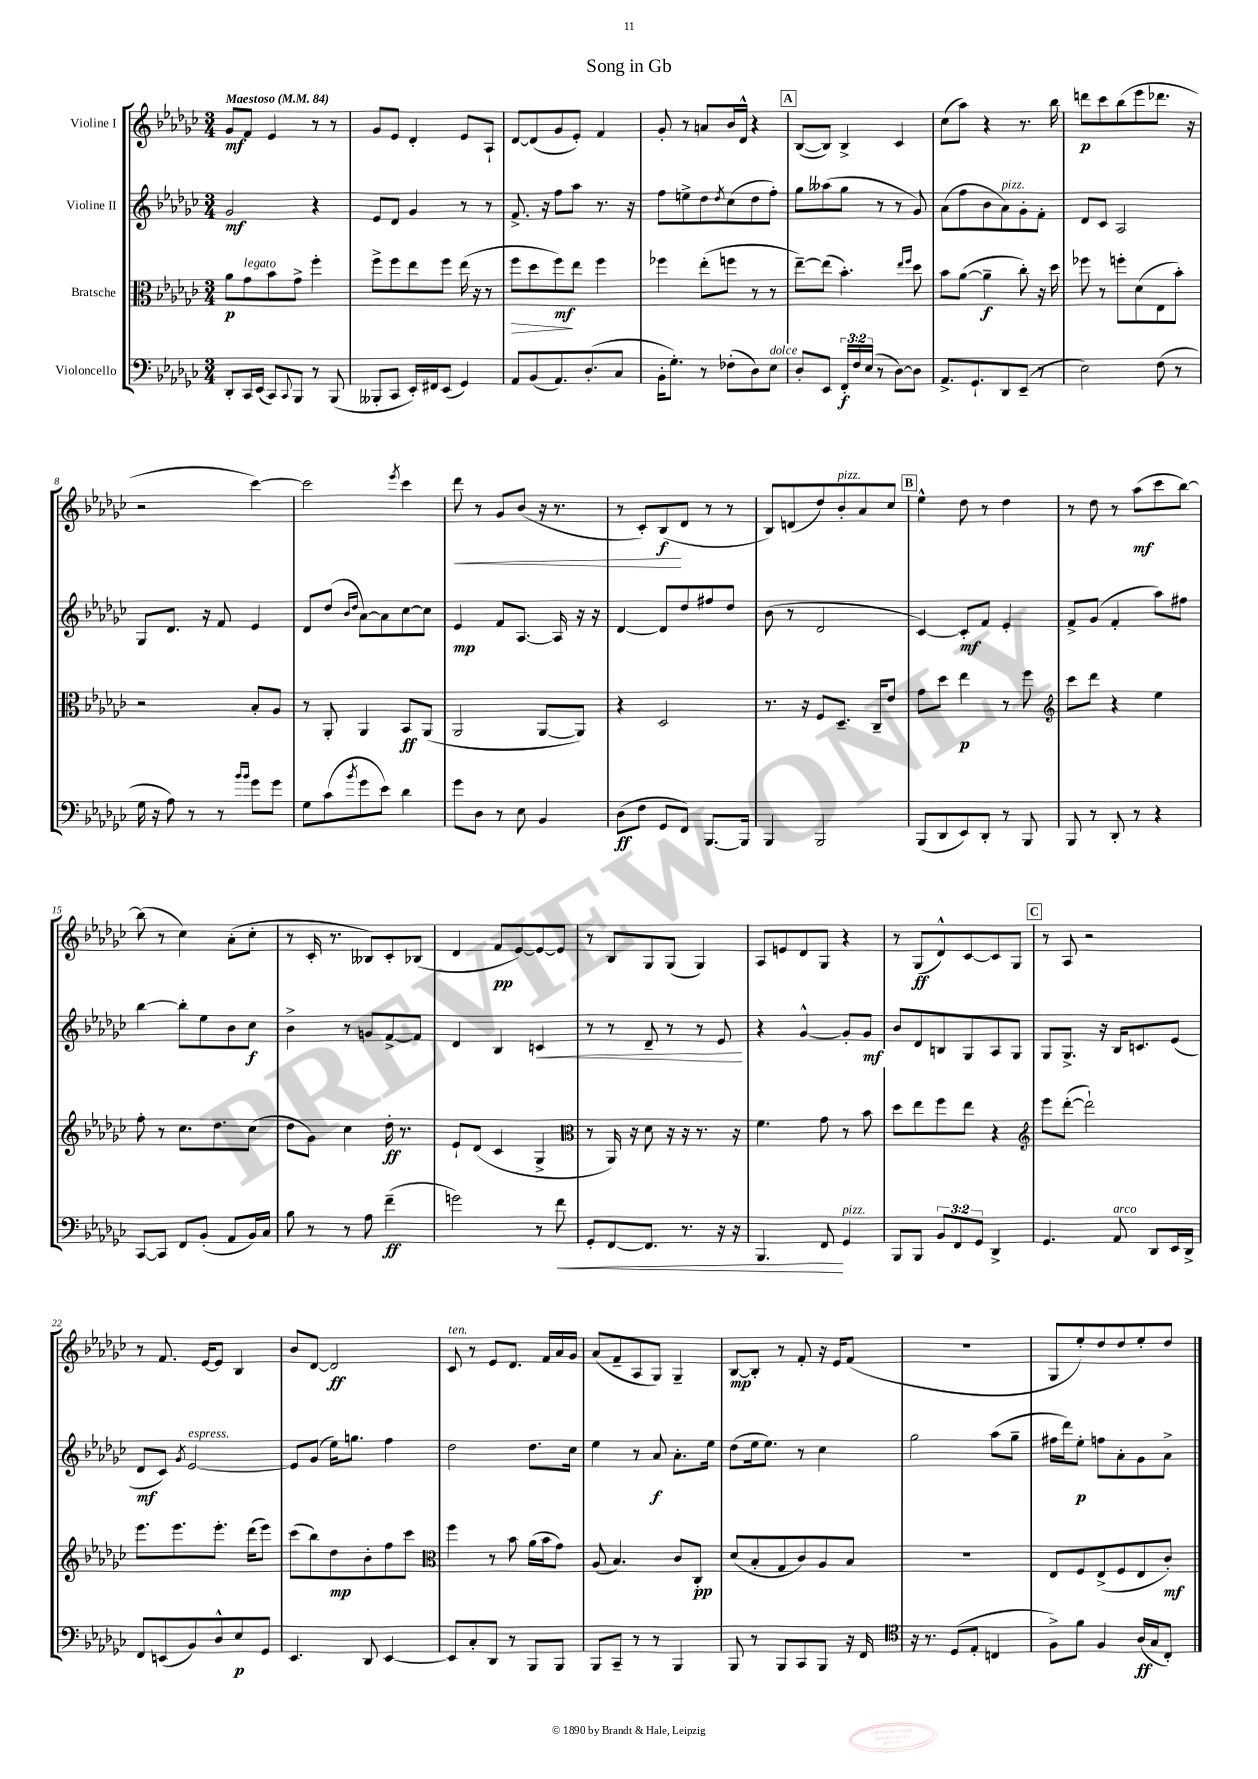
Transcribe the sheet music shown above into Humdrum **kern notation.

**kern	**dynam	**kern	**dynam	**kern	**dynam	**kern	**dynam
*part4	*part4	*part3	*part3	*part2	*part2	*part1	*part1
*staff4	*staff4	*staff3	*staff3	*staff2	*staff2	*staff1	*staff1
*I"Violoncello	*	*I"Bratsche	*	*I"Violine II	*	*I"Violine I	*
*clefF4	*	*clefC3	*	*clefG2	*	*clefG2	*
*k[b-e-a-d-g-c-]	*	*k[b-e-a-d-g-c-]	*	*k[b-e-a-d-g-c-]	*	*k[b-e-a-d-g-c-]	*
*M3/4	*	*M3/4	*	*M3/4	*	*M3/4	*
*MM84	*	*MM84	*	*MM84	*	*MM84	*
=1	=1	=1	=1	=1	=1	=1	=1
!	!	!	!	!	!	!LO:TX:a:B:t=Maestoso	!
8DD-'/L	.	8a-\L	p	2g-/	mf	8g-/L	mf
!	!	!LO:TX:a:i:t=legato	!	!	!	!	!
16CC-/L	.	8g-\	.	.	.	8f/J	.
(16EE-/JJ	.	.	.	.	.	.	.
8CC-/L)	.	8b-\	.	.	.	4e-/	.
8qqCC-/	.	.	.	.	.	.	.
8BBB-/J	.	8g-^\J	.	.	.	.	.
8r	.	4ff'\	.	4r	.	8r	.
(8BBB-/	.	.	.	.	.	8r	.
=2	=2	=2	=2	=2	=2	=2	=2
8BBB--X'/L	.	8ff^\L	.	8e-/L	.	8g-/L	.
8CC-/J	.	8ff\	.	8d-/J	.	8e-/J	.
16EE-'/LL)	.	8ee-\	.	4g-/	.	4d-'/	.
16FF#X/J	.	.	.	.	.	.	.
(8EE-/J	.	8ff\J	.	.	.	.	.
4GG-/)	.	(16ee-\	.	8r	.	8e-/L	.
.	.	16r	.	.	.	.	.
.	.	8r	.	8r	.	8A-`/J	.
=3	=3	=3	=3	=3	=3	=3	=3
!	!	!	!LO:HP:b	!	!	!	!
8AA-/L	.	8ff\L	>	8.f^/	.	[8d-/L	.
(8BB-/	.	8dd-\	.	.	.	(8d-/]	.
.	.	.	.	16r	.	.	.
8.AA-/)	.	8ff\)	mf	8ff\L	.	8g-/	.
.	.	8ee-\J	]	8aa-\J	.	8e-'/J)	.
(8.D-'/	.	.	.	.	.	.	.
.	.	4ff\	.	8.r	.	4f/	.
8C-/J	.	.	.	.	.	.	.
.	.	.	.	16r	.	.	.
=4	=4	=4	=4	=4	=4	=4	=4
16BB-'\KL	.	4ff-X\	.	8ff\L	.	8g-'/	.
8.G-'\J)	.	.	.	.	.	.	.
.	.	.	.	8een^\	.	8r	.
8r	.	(8ee-'\L	.	8dd-\	.	8an/L	.
.	.	.	.	8qdd-/	.	.	.
(8F-X'\L	.	8ffn\J	.	(8cc-\	.	16b-/L	.
.	.	.	.	.	.	16d-^^/JJ	.
8D-\)	.	8r	.	8dd-\	.	4r	.
!LO:TX:a:i:t=dolce	!	!	!	!	!	!	!
8E-\J	.	8r	.	8ff'\J)	.	.	.
!!LO:REH:place=s1:t=A
=5	=5	=5	=5	=5	=5	=5	=5
8D-'/L	.	[8ee-~\L)	.	8gg-\L	.	([8B-/L	.
8EE-/J	.	(8ee-\J]	.	(8aa--X\	.	8B-/J])	.
24FF'/LL	f	4.b-'\)	.	8gg-\J	.	4B-^/	.
24F/	.	.	.	.	.	.	.
(24E-/JJ	.	.	.	.	.	.	.
8r	.	.	.	8r	.	.	.
[8D-\L)	.	.	.	8r	.	4c-/	.
.	.	16qqee-/LL	.	.	.	.	.
.	.	16qqff/JJ	.	.	.	.	.
8D-\J]	.	8dd-\	.	8g-/)	.	.	.
=6	=6	=6	=6	=6	=6	=6	=6
8.AA-^/L	.	8b-\L	.	(8a-\L	.	(8cc-\L	.
.	.	([8a-\J	.	8ff\	.	8aa-\J)	.
8.GG-`/	.	.	.	.	.	.	.
.	.	4a-~\]	f	8b-\	.	4r	.
!	!	!	!	!LO:TX:a:i:t=pizz.	!	!	!
8DD-/	.	.	.	8a-\)	.	.	.
(8EE-~/J	.	8cc-'\)	.	8g-'\	.	8.r	.
8r	.	16r	.	8f'\J	.	.	.
.	.	16dd-\	.	.	.	16bb-\	.
=7	=7	=7	=7	=7	=7	=7	=7
2E-\)	.	8ff-X\	.	8d-/L	.	8dddn\L	p
.	.	8r	.	8c-/J	.	8ccc-\	.
.	.	8ffn'\L	.	2A-/	.	(8bb-\	.
.	.	(8d-\	.	.	.	8eee-\	.
(8F\	.	8E-\	.	.	.	8.ddd-X\J	.
8r	.	8b-'\J)	.	.	.	.	.
.	.	.	.	.	.	16r	.
!!LO:LB:g=z
=8	=8	=8	=8	=8	=8	=8	=8
16G-\	.	2r	.	8G-/L	.	2r	.
16r	.	.	.	.	.	.	.
8A-\)	.	.	.	8.d-/J	.	.	.
8r	.	.	.	.	.	.	.
.	.	.	.	16r	.	.	.
8r	.	.	.	8f/	.	.	.
16qqb-/LL	.	.	.	.	.	.	.
16qqb-/JJ	.	.	.	.	.	.	.
8g-\L	.	8B-'/L	.	4e-/	.	[4ccc-\)	.
8g-\J	.	8A-/J	.	.	.	.	.
=9	=9	=9	=9	=9	=9	=9	=9
8G-\L	.	8r	.	8d-/L	.	2ccc-\]	.
(8c-\	.	8AA-'/	.	(8dd-/J	.	.	.
.	.	.	.	16qqb-/LL	.	.	.
8qb-/	.	.	.	16qqdd-/JJ	.	.	.
8g-\	.	4AA-/	.	[8a-\L)	.	.	.
8e-\J)	.	.	.	8a-\]	.	.	.
.	.	.	.	.	.	8qeee-/	.
4d-\	.	8BB-/L	ff	[8cc-\	.	4ccc-\	.
.	.	(8AA-/J	.	8cc-\J]	.	.	.
=10	=10	=10	=10	=10	=10	=10	=10
!	!	!	!	!	!	!	!LO:HP:b
8g-\L	.	2AA-/	.	4e-/	mp	8ddd-\	<
8D-\J	.	.	.	.	.	8r	.
8r	.	.	.	8f/L	.	8g-/L	.
8E-\	.	.	.	[8.A-/J	.	(8b-/J	.
4BB-/	.	[8AA-/L	.	.	.	16r	.
.	.	.	.	16A-/]	.	8.r	.
.	.	8AA-/J])	.	16r	.	.	.
.	.	.	.	16r	.	.	.
=11	=11	=11	=11	=11	=11	=11	=11
(8D-\L	ff	4r	.	[4d-/	.	8r	.
8F\J	.	.	.	.	.	8c-'/L)	.
8GG-/L	.	2D-/	.	8d-/L]	.	(8B-/	f
8FF/J)	.	.	.	8dd-/	.	8d-/J	[
[8.BBB-/L	.	.	.	8ff#X/	.	8r	.
.	.	.	.	8dd-/J	.	8r	.
16BBB-/Jk]	.	.	.	.	.	.	.
=12	=12	=12	=12	=12	=12	=12	=12
4BBB-/	.	8.r	.	(8b-\	.	8B-/L)	.
.	.	.	.	8r	.	(8dn/	.
.	.	16r	.	.	.	.	.
2BBB-/	.	8F/L	.	2d-/	.	8dd-/)	.
!	!	!	!	!	!	!LO:TX:a:i:t=pizz.	!
.	.	8.D-~/J	.	.	.	8b-'/	.
.	.	.	.	.	.	8a-/	.
.	.	16C-~/KL	.	.	.	.	.
.	.	8e-/J	.	.	.	8cc-/J	.
!!LO:REH:place=s1:t=B
=13	=13	=13	=13	=13	=13	=13	=13
(8BBB-/L	.	8g-\L	.	[4c-/)	.	4ee-^^\	.
8DD-/	.	8dd-\J	.	.	.	.	.
8EE-/)	.	4ee-\	p	8c-'/L]	mf	8dd-\	.
8DD-'/J	.	.	.	8f/J	.	8r	.
8r	.	8r	.	4e-'/	.	4dd-\	.
8BBB-/	.	8ff\	.	.	.	.	.
=14	=14	=14	=14	=14	=14	=14	=14
*	*	*clefG2	*	*	*	*	*
8BBB-/	.	8ccc-\L	.	8f^/L	.	8r	.
8r	.	8ddd-\J	.	(8g-/J	.	8dd-\	.
8DD-'/	.	4r	.	4f'/	.	8r	.
8r	.	.	.	.	.	(8aa-\L	mf
4r	.	4ee-\	.	8aa-\L)	.	8ccc-\	.
.	.	.	.	8ff#X\J	.	[8bb-\J)	.
!!LO:LB:g=z
=15	=15	=15	=15	=15	=15	=15	=15
[8CC-/L	.	8ff'\	.	[4bb-\	.	(8bb-\]	.
8CC-/J]	.	8r	.	.	.	8r	.
8FF/L	.	8.cc-\L	.	8bb-'\L]	.	4cc-\)	.
(8BB-'/J	.	.	.	8ee-\	.	.	.
.	.	8.dd-\	.	.	.	.	.
8AA-/L	.	.	.	8b-\	.	(8a-'\L	.
16BB-/L)	.	(8cc-\J	.	8cc-\J	f	8cc-'\J	.
16C-/JJ	.	.	.	.	.	.	.
=16	=16	=16	=16	=16	=16	=16	=16
8B-\	.	8dd-\L	.	4b-^\	.	8r	.
8r	.	8g-\J)	.	.	.	16c-'/	.
.	.	.	.	.	.	8.r	.
8r	.	4cc-\	.	8r	.	.	.
8A-\	.	.	.	8gn/L	.	8B--X/L)	.
(4f~\	ff	16dd-'\	ff	[8f^/	.	8c-'/	.
.	.	8.r	.	.	.	.	.
.	.	.	.	8f/J]	.	(8B-X/J	.
=17	=17	=17	=17	=17	=17	=17	=17
2gn\)	.	8e-`/L	.	4d-/	.	4d-/	.
.	.	(8d-/J	.	.	.	.	.
.	.	4c-/	.	4B-/	.	8f/L	pp
.	.	.	.	.	.	[8e-/)	.
!	!	!	!	!	!LO:HP:b	!	!
8r	.	4G-^/	.	4cn/	<	8e-/_	.
!	!LO:HP:b	!	!	!	!	!	!
8f\	<	.	.	.	.	8e-/J]	.
=18	=18	=18	=18	=18	=18	=18	=18
*	*	*clefC3	*	*	*	*	*
8GG-'/L	.	8r	.	8r	.	8r	.
[8FF/	.	16AA-/)	.	8r	.	8B-/L	.
.	.	16r	.	.	.	.	.
8.FF/J]	.	8d-\	.	8d-~/	.	8G-/	.
.	.	16r	.	8r	.	(8G-/J	.
8.r	.	16r	.	.	.	.	.
.	.	8.r	.	8r	.	4G-/)	.
16r	.	.	.	8e-/	.	.	.
16r	.	16r	.	.	.	.	.
.	.	.	.	.	[	.	.
=19	=19	=19	=19	=19	=19	=19	=19
4.BBB-/	.	4.f\	.	4r	.	8A-/L	.
.	.	.	.	.	.	8en/	.
.	.	.	.	[4g-^^/	.	8d-/	.
8FF/	.	8g-\	.	.	.	8G-/J	.
!LO:TX:a:i:t=pizz.	!	!	!	!	!	!	!
4GG-/	[	8r	.	8g-'/L]	.	4r	.
.	.	8b-\	.	8g-/J	mf	.	.
=20	=20	=20	=20	=20	=20	=20	=20
8BBB-/L	.	8dd-\L	.	8b-/L	.	8r	.
8BBB-/J	.	8ee-\	.	8d-/	.	(8G-/L	ff
12BB-/L	.	8ff\	.	8Bn/	.	8d-^^/)	.
12FF/	.	.	.	.	.	.	.
.	.	8ee-\J	.	8G-/	.	[8c-/	.
12GG-/J	.	.	.	.	.	.	.
4DD-^/	.	4r	.	8A-/	.	8c-/]	.
.	.	.	.	8G-/J	.	8G-/J	.
!!LO:REH:place=s1:t=C
=21	=21	=21	=21	=21	=21	=21	=21
*	*	*clefG2	*	*	*	*	*
4.GG-/	.	8eee-\L	.	8G-/L	.	8r	.
.	.	([8ddd-'\J	.	8.G-^/J	.	8A-/	.
.	.	2ddd-`\])	.	.	.	2r	.
.	.	.	.	16r	.	.	.
!LO:TX:a:i:t=arco	!	!	!	!	!	!	!
8AA-/	.	.	.	16B-/KL	.	.	.
.	.	.	.	8.cn/	.	.	.
8DD-/L	.	.	.	.	.	.	.
16EE-/L	.	.	.	(8e-/J	.	.	.
16DD-^/JJ	.	.	.	.	.	.	.
!!LO:LB:g=z
=22	=22	=22	=22	=22	=22	=22	=22
8FF/L	.	8.eee-\L	.	8d-/L	mf	8r	.
(8EEn/	.	.	.	8c-/J)	.	8.f/	.
.	.	8.eee-\	.	.	.	.	.
.	.	.	.	8qg-/	.	.	.
!	!	!	!	!LO:TX:a:i:t=espress.	!	!	!
8BB-/)	.	.	.	[2e-/	.	.	.
.	.	.	.	.	.	[16e-/KL	.
8D-^^/	.	8.eee-'\J	.	.	.	8e-/J]	.
8E-/	p	.	.	.	.	4B-/	.
.	.	(16ddd-\KL	.	.	.	.	.
8GG-/J	.	8eee-\J)	.	.	.	.	.
=23	=23	=23	=23	=23	=23	=23	=23
4.EE-/	.	(8ccc-\L	.	8e-/L]	.	8b-/L	.
.	.	8bb-\)	.	(8g-/J	.	[8d-/J	.
.	.	8dd-\	mp	16ee-\KL)	.	2d-/]	ff
.	.	.	.	8.ggn\J	.	.	.
8DD-/	.	8b-'\	.	.	.	.	.
[4EE-/	.	8ff\	.	4ff\	.	.	.
.	.	8ccc-\J	.	.	.	.	.
=24	=24	=24	=24	=24	=24	=24	=24
*	*	*clefC3	*	*	*	*	*
!	!	!	!	!	!	!LO:TX:a:i:t=ten.	!
8EE-/L]	.	4ff\	.	2dd-\	.	8c-/	.
8C-'/	.	.	.	.	.	8r	.
8DD-/J	.	8r	.	.	.	8e-/L	.
8r	.	8b-\	.	.	.	8.d-/J	.
8BBB-/L	.	(16a-\LL	.	8.dd-\L	.	.	.
.	.	16b-\J	.	.	.	16f/LL	.
8BBB-/J	.	8g-\J)	.	.	.	16a-/	.
.	.	.	.	16cc-\Jk	.	16g-/JJ	.
=25	=25	=25	=25	=25	=25	=25	=25
8BBB-/L	.	(8A-/	.	4ee-\	.	(8a-/L	.
8CC-~/J	.	4.B-/)	.	.	.	8f~/	.
8r	.	.	.	8r	.	8A-/	.
8r	.	.	.	8a-/	f	8G-/J)	.
4BBB-/	.	8c-/L	.	8.a-'\L	.	4G-~/	.
.	.	8C-'/J	pp	.	.	.	.
.	.	.	.	16ee-\Jk	.	.	.
=26	=26	=26	=26	=26	=26	=26	=26
8BBB-/	.	(8d-/L	.	(8dd-\L	.	[8B-/L	mp
8r	.	8B-'/	.	16ee-\k	.	8B-'/J]	.
.	.	.	.	8.ee-\J)	.	.	.
8BBB-/L	.	8G-/	.	.	.	8r	.
8CC-/	.	8c-/)	.	8r	.	8f'/	.
8BBB-/J	.	8A-/	.	4cc-\	.	16r	.
.	.	.	.	.	.	16e-/KL	.
16r	.	8B-/J	.	.	.	(8f/J	.
16FF/	.	.	.	.	.	.	.
=27	=27	=27	=27	=27	=27	=27	=27
*clefC4	*	*	*	*	*	*	*
16r	.	2.r	.	2gg-\	.	2.r	.
8.r	.	.	.	.	.	.	.
(8D-/L	.	.	.	.	.	.	.
8E-'/J	.	.	.	.	.	.	.
4Cn/	.	.	.	(8aa-\L	.	.	.
.	.	.	.	8gg-~\J	.	.	.
=28	=28	=28	=28	=28	=28	=28	=28
8F^\L)	.	8E-/L	.	16ff#X\LL	.	8G-/L	.
.	.	.	.	16ddd-\J)	.	.	.
8f\J	.	8F/	.	8ee-'\J	p	8ee-'/)	.
4F/	.	(8E-^/	.	8ffn\L	.	8dd-/	.
.	.	8F/	.	8a-'\	.	8dd-/	.
(16A-/LL	ff	8E-/	.	8g-\	.	8ee-'/	.
16G-/J	.	.	.	.	.	.	.
8C-'/J)	.	8c-'/J)	mf	8a-^\J	.	8dd-/J	.
==	==	==	==	==	==	==	==
*-	*-	*-	*-	*-	*-	*-	*-
